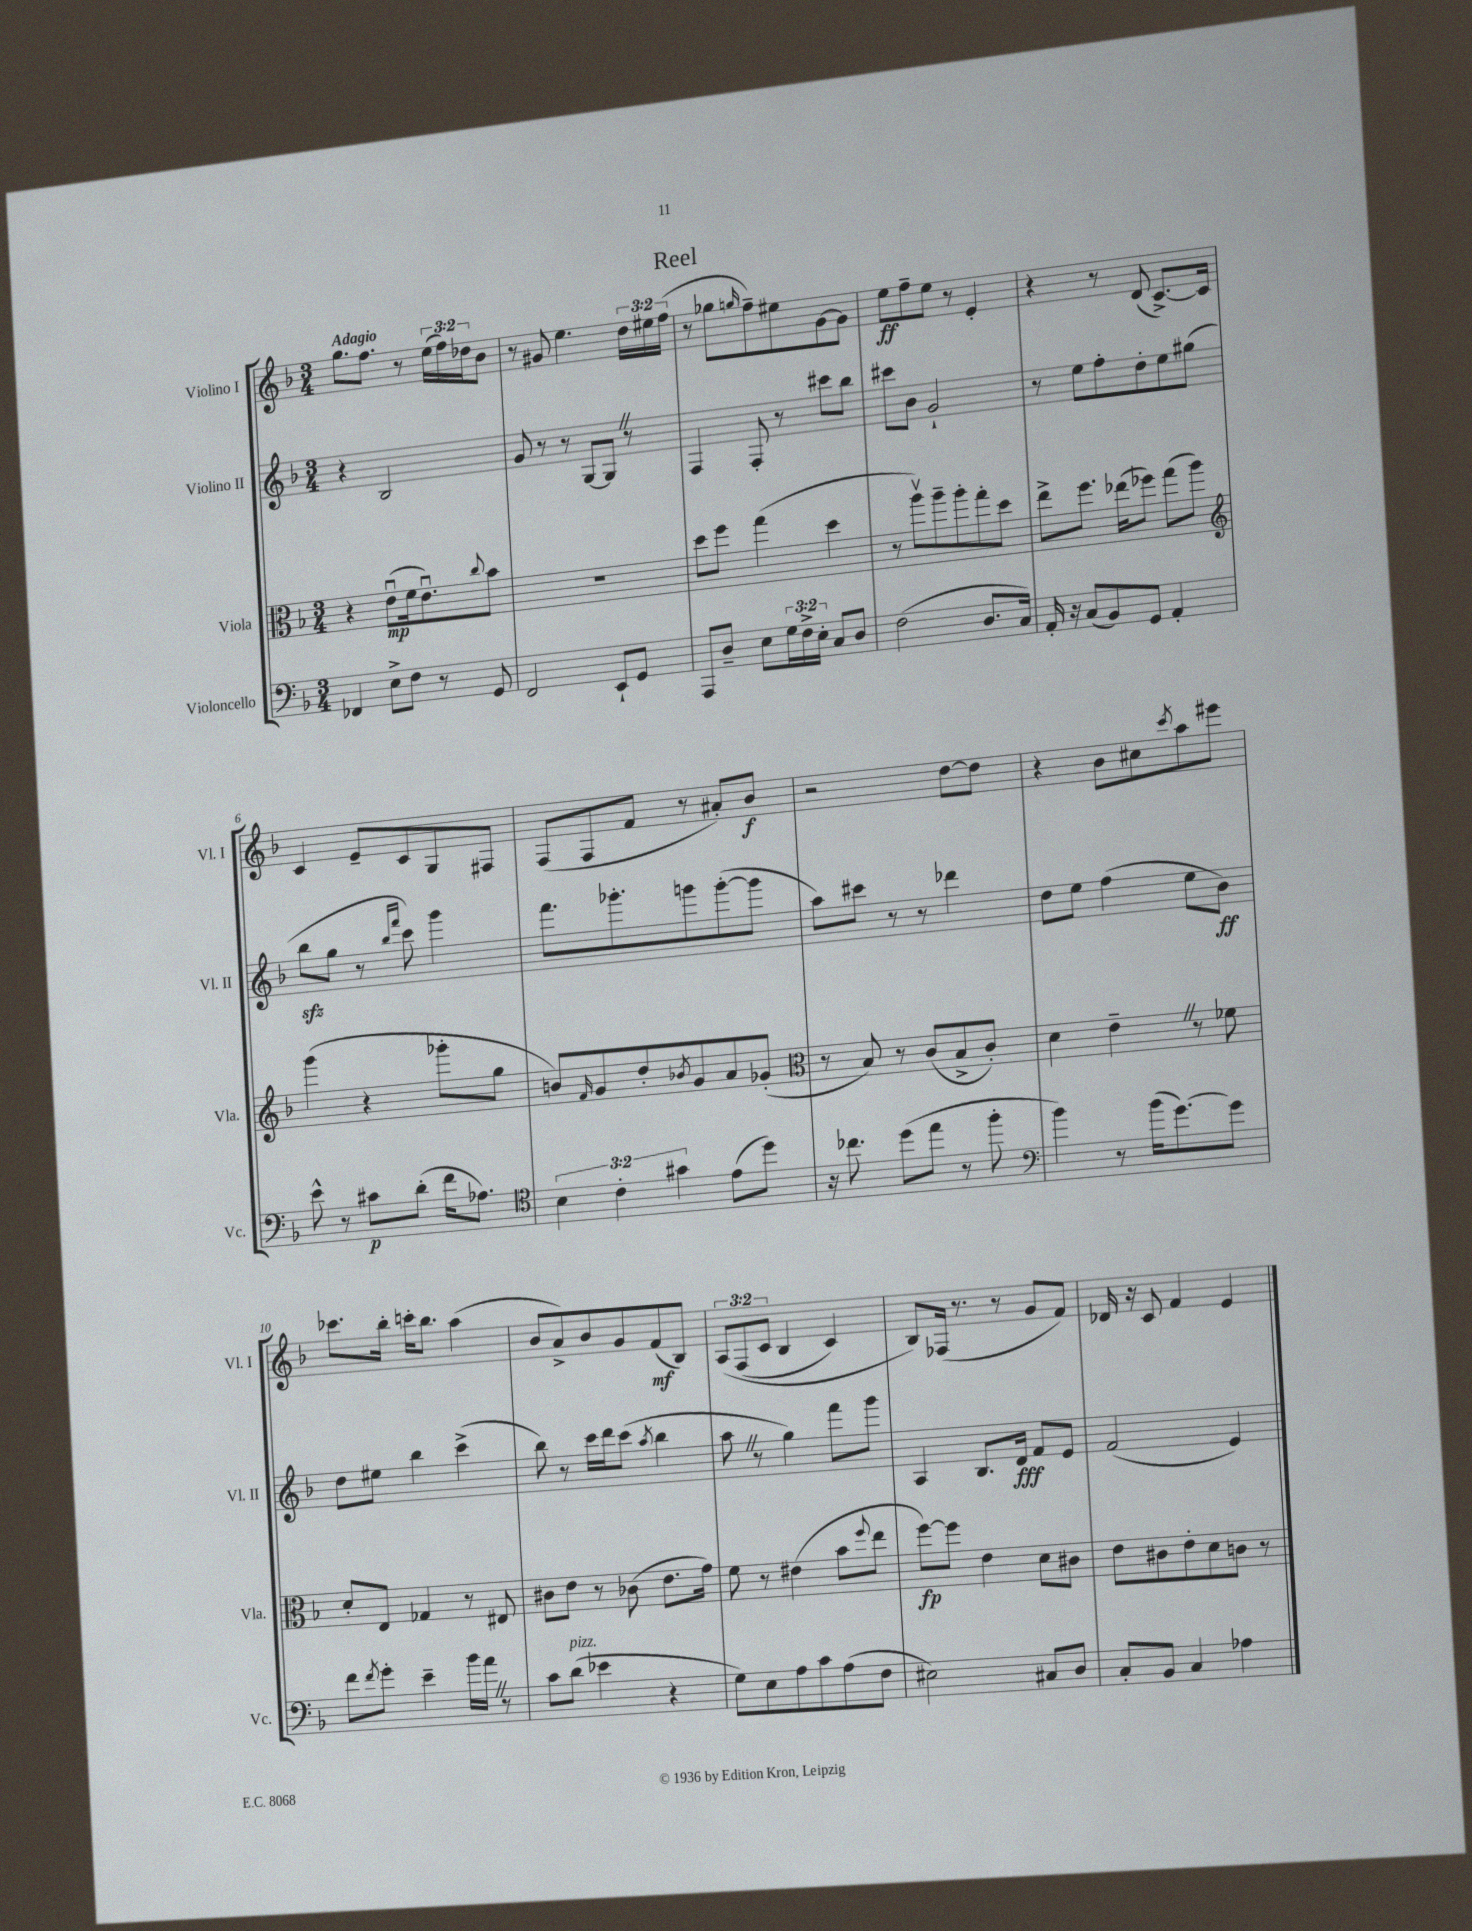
\header { title = "Reel" }
<<
\new StaffGroup <<
\new Staff = "s0" \with { instrumentName = "Violino I" shortInstrumentName = "Vl. I" } {
    \clef treble \key f \major \numericTimeSignature \time 3/4 \override Staff.TupletNumber.text = #tuplet-number::calc-fraction-text \tempo "Adagio"
    g''8. f''8. r8 \tuplet 3/2 { e''16( f''16) des''16 } bes'8 |
    r8 gis'8 e''4. \tuplet 3/2 { d''16 eis''16 f''16( } |
    r8 ges''8 \grace { g''16 } f''8--) eis''8 g'8~ g'8 |
    e''8\ff f''8-- e''8 r8 e'4-. |
    r4 r8 d'8( c'8.~->) c'16 |
    c'4 e'8-- c'8 g8 fis8 |
    f8( f8 f'8 r8 ais'8-.) bes'8\f |
    r2 d''8~ d''8 |
    r4 bes'8 cis''8 \acciaccatura { c'''8 } a''8 eis'''8 |
    ces'''8. bes''16-. c'''16-. bes''8. a''4( |
    bes'8 a'8->) bes'8 g'8 f'8\mf( bes8) |
    \tuplet 3/2 { a8\( f8( c'8 } bes4 c'4) |
    bes8\) fes16( r8. r8 g'8 f'8) |
    des'16 r16 c'8 f'4 e'4 \bar "|." |
}
\new Staff = "s1" \with { instrumentName = "Violino II" shortInstrumentName = "Vl. II" } {
    \clef treble \key f \major \numericTimeSignature \time 3/4
    r4 bes2 |
    g'8 r8 r8 g8~ g8 \once \override BreathingSign.text = \markup { \musicglyph "scripts.caesura.straight" } \breathe r8 |
    f4 f8-. r8 cis'''8 bes''8 |
    cis'''8 bes'8 g'2-! |
    r8 e''8 f''8-. d''8-. e''8 gis''8( |
    bes''8\sfz g''8 r8 \grace { bes''16 f'''16 } c'''8) g'''4 |
    f'''8. ges'''8.-. g'''8 g'''8~-.( g'''8 |
    a''8) cis'''8 r8 r8 des'''4 |
    d''8 e''8 f''4( e''8 bes'8\ff) |
    d''8 eis''8 bes''4 c'''4->( |
    bes''8) r8 c'''16 d'''16 c'''8( \acciaccatura { a''8 } bes''4 |
    a''8 \once \override BreathingSign.text = \markup { \musicglyph "scripts.caesura.straight" } \breathe r8 g''4) f'''8 g'''8 |
    a4 bes8. d'16\fff f'8 e'8 |
    f'2( e'4) \bar "|." |
}
\new Staff = "s2" \with { instrumentName = "Viola" shortInstrumentName = "Vla." } {
    \clef alto \key f \major \numericTimeSignature \time 3/4
    r4 e'8\downbow\mp( f'16 e'8.\downbow) \appoggiatura { c''8 } bes'8 |
    R2. |
    d''8 f''8 g''4( d''4 |
    r8 a''8\upbow) a''8-- a''8-. g''8-. d''8 |
    e''8-> f''8. ees''16( fes''8) g''8( a''8) |
    \clef treble g'''4( r4 ges'''8-. g''8 |
    b'8) \grace { f'16 } g'8 d''8-. \acciaccatura { bes'8 } g'8 a'8 ges'8-.( |
    \clef alto r8 bes8) r8 c'8( bes8-> c'8-.) |
    d'4 e'4-- \once \override BreathingSign.text = \markup { \musicglyph "scripts.caesura.straight" } \breathe r8 fes'8 |
    d'8-. e8 ges4 r8 eis8 |
    cis'8 e'8 r8 ces'8( e'8. g'16) |
    f'8 r8 eis'4( bes'8 \appoggiatura { f''8 } e''8 |
    f''8~\fp) f''8 e'4 d'8 cis'8 |
    e'8 cis'8 e'8-. d'8 c'8 r8 \bar "|." |
}
\new Staff = "s3" \with { instrumentName = "Violoncello" shortInstrumentName = "Vc." } {
    \clef bass \key f \major \numericTimeSignature \time 3/4 \override Staff.TupletNumber.text = #tuplet-number::calc-fraction-text
    fes,4 e8-> f8 r8 g,8 |
    f,2 e,8-! g,8 |
    a,,8 d8-- e8 \tuplet 3/2 { g16 f16-> e16-. } c8 d8 |
    f2( d8. c16) |
    a,16-. r16 c8( bes,8) g,8 a,4-. |
    e'8-^ r8 cis'8\p d'8-.( f'16 aes8.) |
    \clef tenor \tuplet 3/2 { bes4 c'4-. gis'4 } e'8( d''8) |
    r16 ces''8. d''8( e''8 r8 f''8-. |
    \clef bass bes'4) r8 bes'16( g'8.~) g'8 |
    f'8 \acciaccatura { f'8 } g'8-. e'4-- bes'16 a'16 \once \override BreathingSign.text = \markup { \musicglyph "scripts.caesura.straight" } \breathe r8 |
    c'8 d'8^\markup { \italic "pizz." }( ees'4 r4 |
    g8) e8 a8 c'8 a8( f8 |
    eis2) cis8 d8 |
    c8-. bes,8 c4 aes4 \bar "|." |
}
>>
>>
